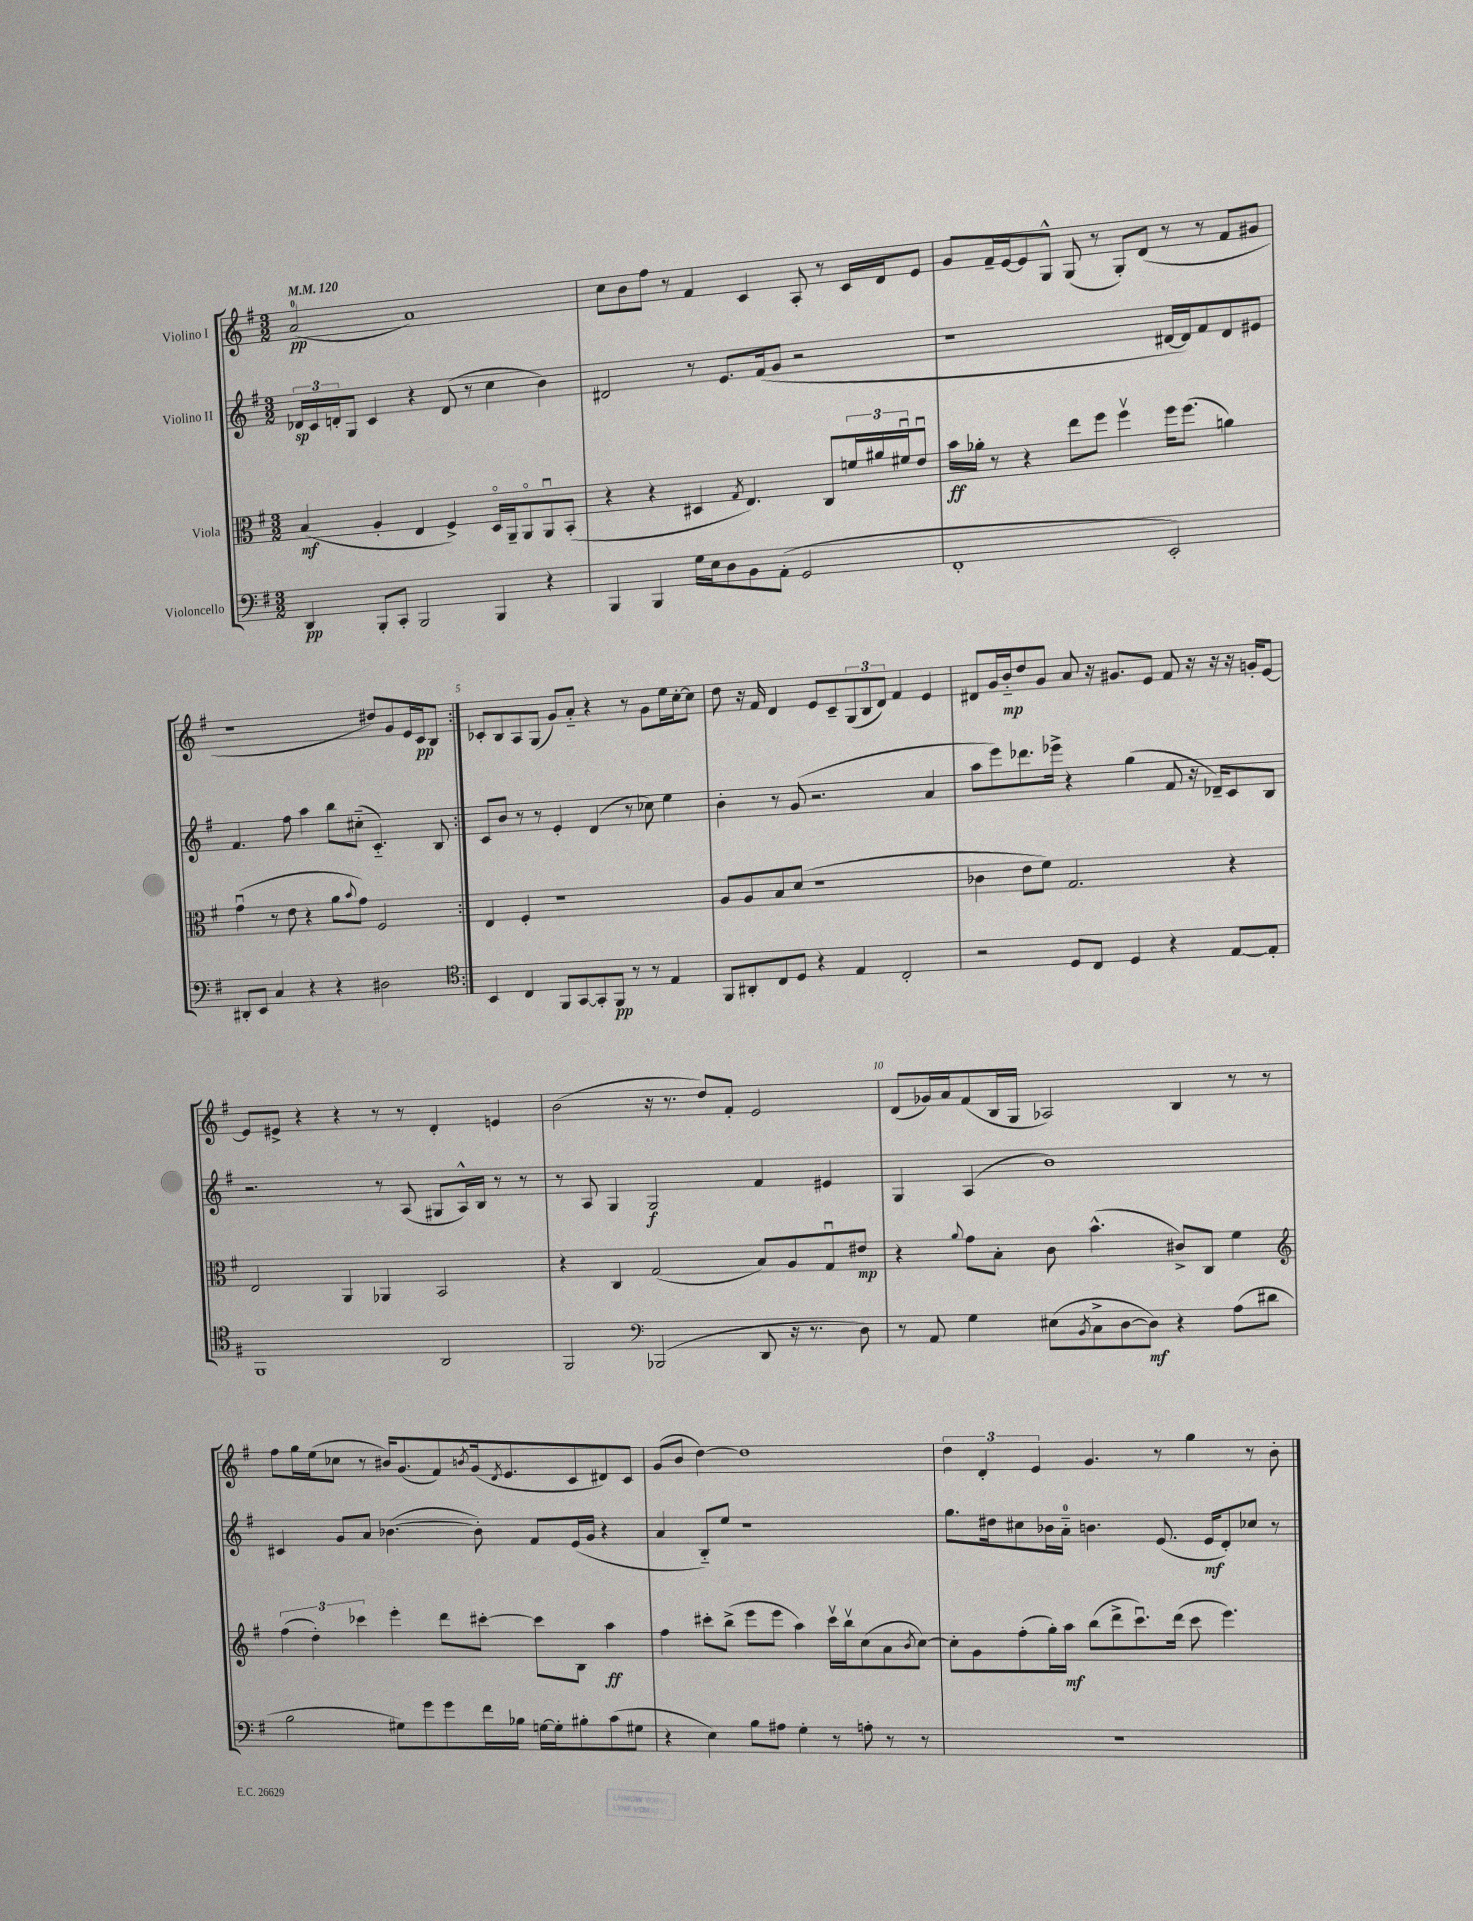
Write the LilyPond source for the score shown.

<<
\new StaffGroup <<
\new Staff = "s0" \with { instrumentName = "Violino I" } {
    \clef treble \key g \major \numericTimeSignature \time 3/2 \tempo 4 = 120
    \repeat volta 2 { a'2-0\pp( a'1) |
    c''8 b'8 fis''8 r8 fis'4 c'4 a8-. r8 c'16 d'16 e'8 |
    g'8 fis'16-- e'16~ e'8 g8-^ g8( r8 g8-.) d'8( r8 r8 fis'8 gis'8 |
    r1 dis''8) g'8 e'16 c'16\pp b8 | }
    ces'8-. b8 a8 g8( g'8) a'8-_ r4 r8 g'8 e''16 c''16~-. c''8 |
    d''8 r16 fis'16 d'4 e'8 c'8-- \tuplet 3/2 { g8( b8 d'8) } fis'4 e'4 |
    dis'8 g'16 b'16-_\mp d''8 g'8 a'8 r16 gis'8. e'8 fis'8 r16 r16 r16 g'16-. e'8~ |
    e'8 eis'8-> r4 r4 r8 r8 d'4-. e'4 |
    b'2( r16 r8. d''8) fis'8-. e'2 |
    d'8( ges'16) a'16 fis'8( b16 g16 aes2) b4 r8 r8 |
    fis''8 g''16 e''16( ces''8 r8 bis'16) g'8.( fis'8) \acciaccatura { b'8 } g'16( \acciaccatura { d'8 } e'8. c'8 dis'8) c'8 |
    g'8( b'8 d''4~) d''1 |
    \tuplet 3/2 { d''4 d'4-. e'4 } g'4. r8 g''4 r8 b'8-. \bar "|." |
}
\new Staff = "s1" \with { instrumentName = "Violino II" } {
    \clef treble \key g \major \numericTimeSignature \time 3/2
    \repeat volta 2 { \tuplet 3/2 { des'16\sp c'16 d'16-. } g8 c'4 r4 d'8( r8 c''4 b'4) |
    dis'2 r8 e'8. fis'16( g'8 r2 |
    r1 dis'16~ dis'16) fis'8 dis'8 eis'8 |
    fis'4. fis''8 a''4 b''8 cis''8-_( c'4.-_) b8 | }
    c'8 b'8 r8 r8 e'4-. d'4( r8 ces''8) e''4 |
    b'4-. r8 g'8( r2. a'4 |
    a''8 e'''8) des'''8. ees'''16-> r4 g''4( fis'8 r16 des'16--) c'8 b8 |
    r2. r8 a8( gis8 a16-^) b16 r8 r8 |
    r8 a8 g4 g2\f fis'4 eis'4 |
    g4 a4( b'1) |
    cis'4 g'8 a'8 bes'4.~( bes'8-.) fis'8 e'16( g'16 r4 |
    a'4 b8-_) e''8 r1 |
    g''8. dis''16 cis''8 bes'16 a'16-0-_ b'4. e'8.( e'16\mf d'8-.) ces''8 r8 \bar "|." |
}
\new Staff = "s2" \with { instrumentName = "Viola" } {
    \clef alto \key g \major \numericTimeSignature \time 3/2
    \repeat volta 2 { b4\mf( a4-. e4 fis4->) d16\flageolet a,16-- a,8\flageolet a,8\downbow b,8-.( |
    r4 r4 dis4 \acciaccatura { g8 } e4.) c8 \tuplet 3/2 { f'16 ais'16 fis'16\downbow } e'8\downbow |
    b'16\ff aes'16-. r8 r4 e''8 fis''8 fis''4\upbow fis''16 fis''8.( a'4) |
    g'4\downbow( r8 e'8 r4 a'8 \appoggiatura { b'8 } g'8) fis2 | }
    e4 fis4-. r1 |
    a8 a8 b8 d'8( r1 |
    ces'4 e'8 fis'8) g2. r4 |
    e2 a,4 aes,4 b,2 |
    r4 c4 g2( b8) a8 g8\downbow eis'8\mp |
    r4 \appoggiatura { a'8 } g'8 b8-. c'8 b'4.-^( cis'8->) c8 fis'4 |
    \clef treble \tuplet 3/2 { fis''4( d''4-.) ces'''4 } e'''4-. d'''8 cis'''8~-. cis'''8 b8 a''4\ff |
    fis''4 cis'''8-. b''8->( e'''8 e'''8 a''4) cis'''16\upbow b''16\upbow c''8( a'8 \acciaccatura { b'8 } c''8~) |
    c''8-. g'8 fis''8-.( g''16-.) a''16\mf b''8( d'''8-> c'''8.\downbow) d'''16( c'''8 e'''4.) \bar "|." |
}
\new Staff = "s3" \with { instrumentName = "Violoncello" } {
    \clef bass \key g \major \numericTimeSignature \time 3/2
    \repeat volta 2 { d,4\pp b,,8-. c,8-. b,,2 b,,4 r4 |
    b,,4 b,,4 g16 e16 d8 b,8 a,8-.( g,2 |
    fis,1-. e,2-.) |
    dis,8-. e,8 c4 r4 r4 dis2 | }
    \clef tenor b,4 c4 fis,8 g,8~ g,8-. fis,8\pp r8 r8 e4 |
    fis,8 ais,8-. c8 d8 r4 e4 c2-. |
    r2 d8 c8 d4 r4 e8~ e8-. |
    fis,1 a,2 |
    fis,2 \clef bass bes,,2( d,8 r16 r8. d8) |
    r8 a,8 g4 eis8( \acciaccatura { b,8 } c8-> d8~ d8\mf) r4 a8( dis'8 |
    b2 gis8) g'8 g'8 fis'16 bes16 g16~ g16-. bis8-. c'8( gis8 |
    r4 e4) b8 ais8 g4-. r8 a8-. r8 r8 |
    R1. \bar "|." |
}
>>
>>
\layout { \context { \Score \override BarNumber.break-visibility = ##(#f #t #t) barNumberVisibility = #(every-nth-bar-number-visible 5) } }
